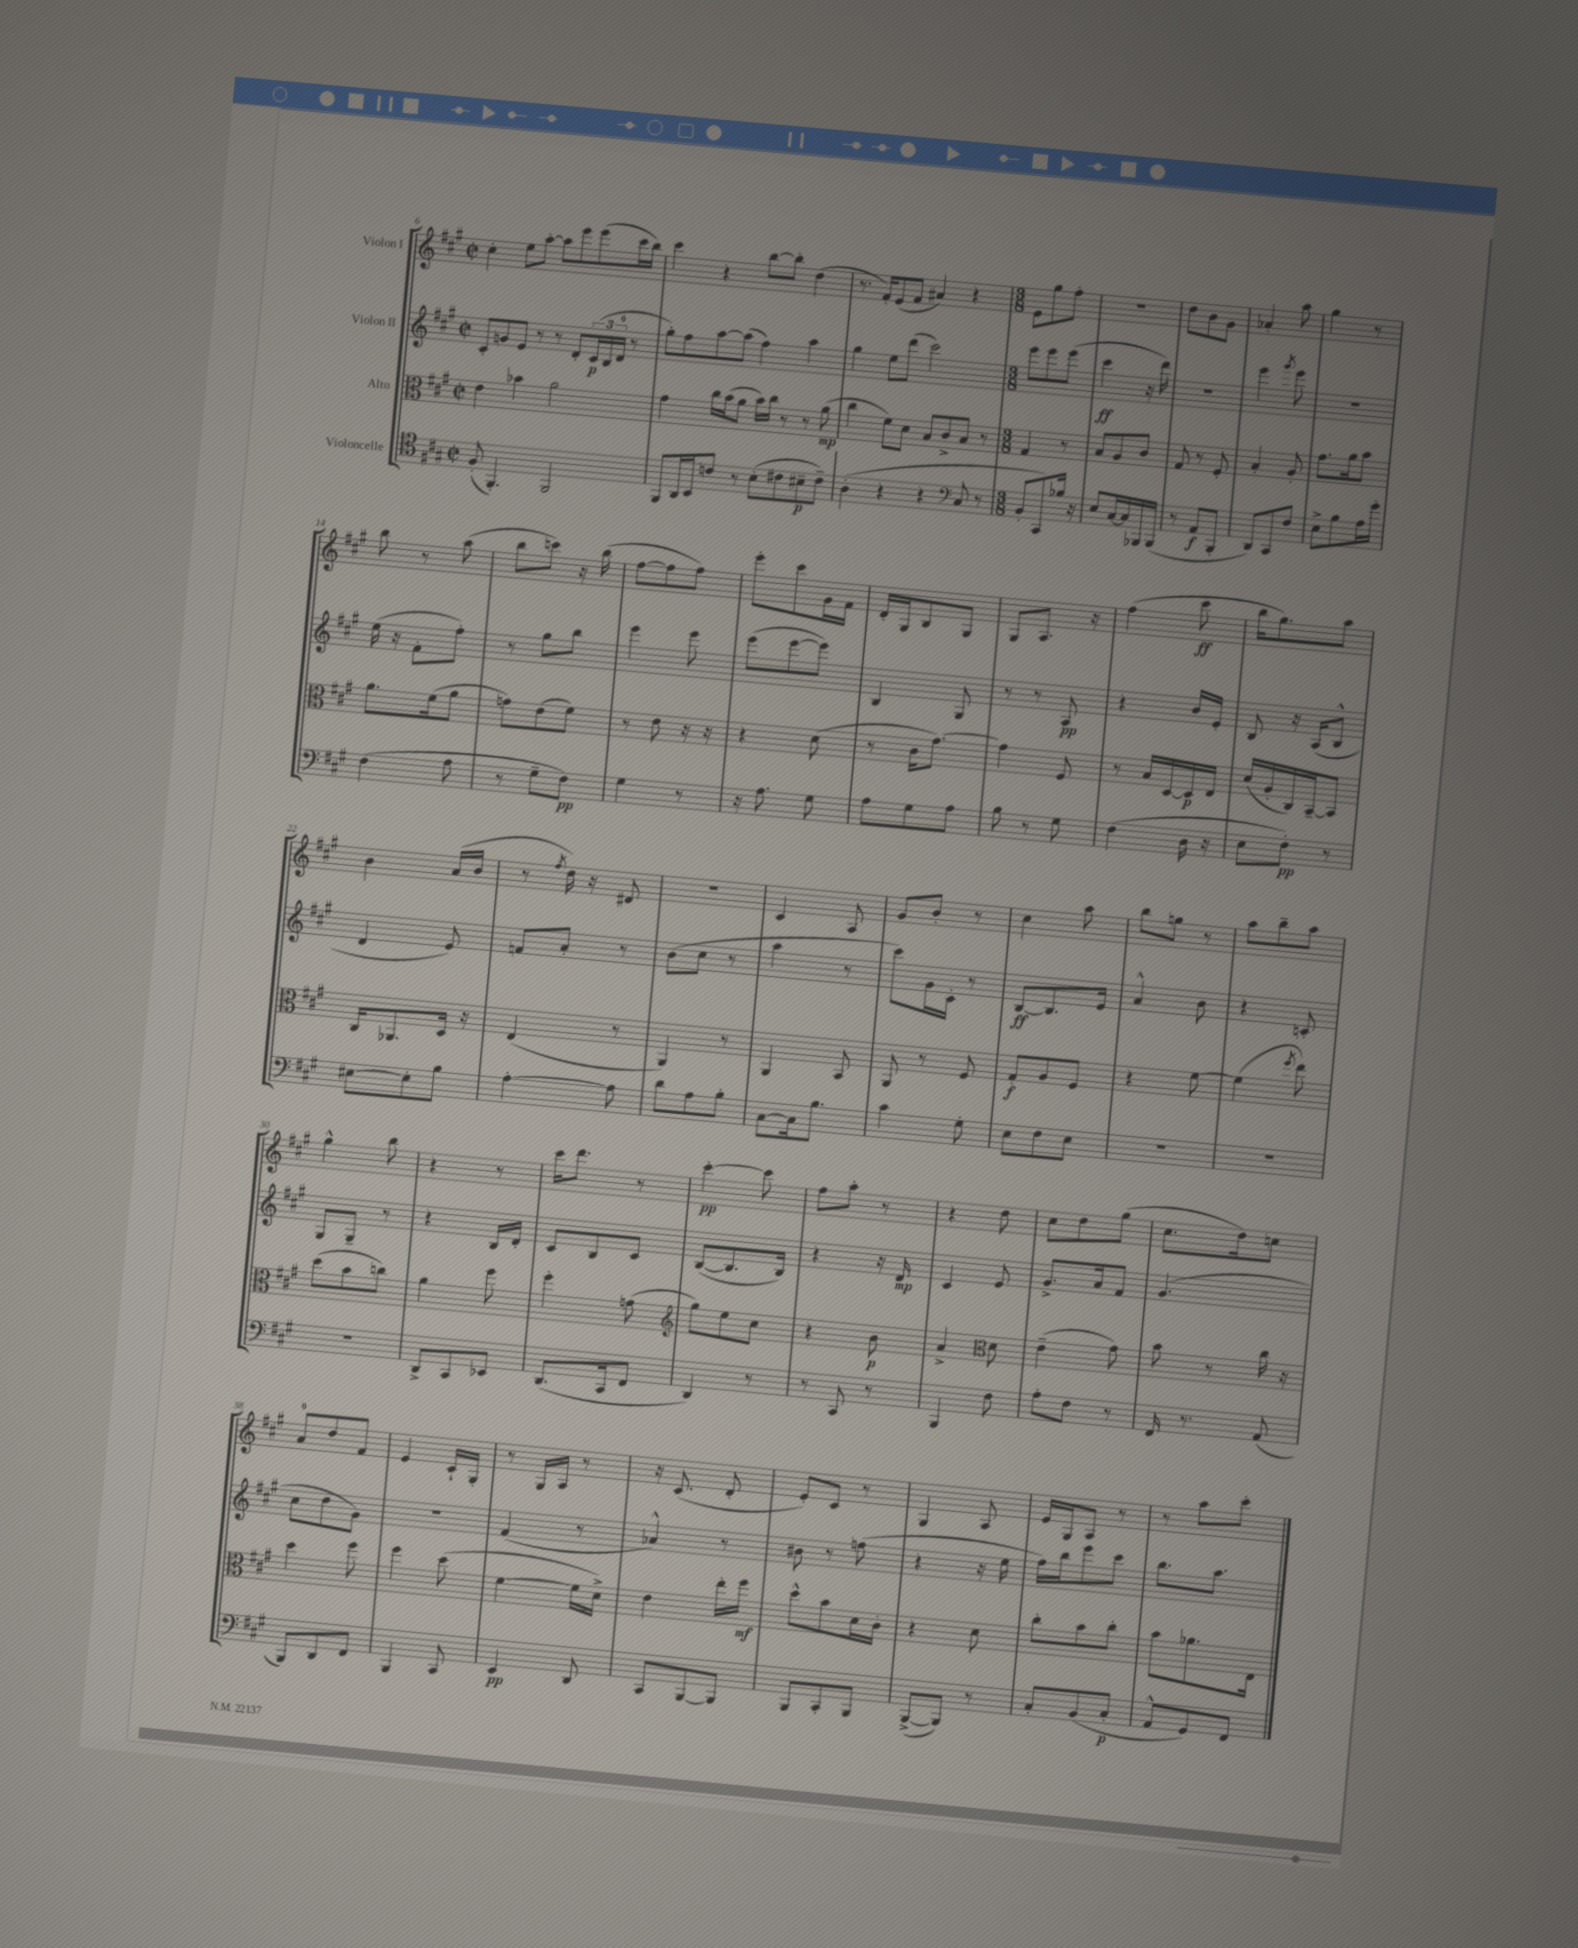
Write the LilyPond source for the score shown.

<<
\new StaffGroup <<
\new Staff = "s0" \with { instrumentName = "Violon I" } {
    \clef treble \key a \major \defaultTimeSignature \time 2/2
    cis''4-. e''8 a''8~-. a''8 e'''8 e'''8( cis'''16 b''16) |
    cis'''4 r4 b''8~ b''8-. d''4( |
    r8. fis'16-.) e'8( fis'8 ais'4) r4 |
    \numericTimeSignature \time 3/8 e'8 gis''8 fis''8-. |
    R4. |
    d''8 b'8 gis'8 |
    aes'4-. a''8 |
    gis''4 r8 |
    b''8 r8 a''8( |
    b''8 c'''8) r16 b''16( |
    fis''8~ fis''8 fis''8) |
    e'''8-. cis'''8 gis'16 fis'16 |
    d'16-. gis16 b8 gis8 |
    gis8 a8. r16 |
    fis''4( cis'''8\ff |
    b''16 gis''8.) a''8 |
    b'4 a'16( b'16 |
    r8 \acciaccatura { fis''8 } d''16) r16 dis'8 |
    R4. |
    cis'4 a8 |
    gis'8 b'8-. r8 |
    cis''4 a''8 |
    b''8 g''8 r8 |
    a''8 b''8-- a''8 |
    gis''4-^ b''8 |
    r4 r8 |
    cis'''16 d'''8. r8 |
    cis'''4~-.\pp cis'''8 |
    fis''8 a''8-. r8 |
    r4 d''8 |
    cis''8 d''8 gis''8( |
    cis''8. d''16) c''8 |
    a'8-0 d''8 fis'8 |
    e'4 cis'16-! gis16-. |
    r8 gis16 a16 r8 |
    r16 cis'8.( d'8-. |
    e'8-.) cis'8 r8 |
    gis4 a8 |
    e'16 gis16 a8 r8 |
    r8 a''8 cis'''8-. \bar "|." |
}
\new Staff = "s1" \with { instrumentName = "Violon II" } {
    \clef treble \key a \major \defaultTimeSignature \time 2/2
    cis'8-. g'8 e'8 r8 r8 d'8-. \tuplet 3/2 { cis'16\p( b16 d'16-0 } r8 |
    gis''8-.) fis''8 a''8~ a''8( fis''4) a''4 |
    gis''4 e''8 d'''8( cis'''2) |
    \numericTimeSignature \time 3/8 e'''8 e'''8 e'''8( |
    cis'''4\ff r16 d'''16) |
    R4. |
    e'''4 \acciaccatura { gis'''8 } e'''8 |
    R4. |
    e''16( r16 fis'8-. fis''8-.) |
    r8 gis''8 b''8 |
    e'''4 e'''8 |
    e'''8( e'''8~ e'''8) |
    b4 gis8 |
    r8 r8 a8\pp |
    r4 b'16 e'16-. |
    b8 r16 a16( b8-^ |
    d'4 e'8) |
    f'8 a'8-. r8 |
    b'8( cis''8 r8 |
    a''4 r8 |
    cis'''8) gis'16 cis'16-. r8 |
    b8~\ff b8. e'16 |
    a'4-^ b'8 |
    r4 c'8-. |
    gis8 gis8-- r8 |
    r4 b16 d'16-. |
    cis'8 b8 cis'8 |
    b8~( b8. b16) |
    r4 r16 d'16\mp |
    cis'4 e'8 |
    gis'8.-> a'16 fis'8 |
    gis'4.( |
    cis''8 d''8 gis'8) |
    R4. |
    fis'4( r8 |
    aes'4-^) r8 |
    bis'8 r8 f''8( |
    r4 r16 e''16 |
    fis''16) b''16 e'''8 cis'''8 |
    b''8. a''8. \bar "|." |
}
\new Staff = "s2" \with { instrumentName = "Alto" } {
    \clef alto \key a \major \defaultTimeSignature \time 2/2
    e'4 bes'4 a'2 |
    gis'4 cis''16 b'16( a'8 b'16) cis''16 r8 r8 a'8\mp( |
    cis''4 fis'8) d'8 b8 cis'8-> b8 r8 |
    \numericTimeSignature \time 3/8 gis4 r8 |
    b8 a8 cis'8 |
    gis8 r8 fis8-. |
    b4-. a8-. |
    gis'8. a'16 b'8 |
    a'8. fis'16( a'8 |
    g'8) e'8( fis'8) |
    r8 e'8 r16 r16 |
    r4 d'8( |
    r8 cis'16 gis'8.~) |
    gis'4 fis8 |
    r8 b16 d16~ d16\p e16 |
    d'16( a16-. cis16) b,16~-- b,8 |
    cis16 aes,8. d16 r16 |
    e4( r8 |
    a,4) r8 |
    a,4 b,8 |
    a,8 r8 fis8 |
    gis8-.\f a8 fis8 |
    r4 fis'8~ |
    fis'4( \acciaccatura { fis''8 } e''8) |
    d''8( b'8 c''8) |
    a'4 fis''8 |
    fis''4-. g'8( |
    \clef treble gis''8) e''8 cis''8 |
    r4 b'8\p |
    a'4-> \clef alto d'8 |
    e'4--( gis'8) |
    b'8 r8 cis''16 r16 |
    d''4 fis''8 |
    fis''4 d''8( |
    fis'4~ fis'16 d'16->) |
    e'4 e''16-. fis''16\mf |
    d''8-^ b'8 d'16 cis'16-. |
    r4 d'8 |
    cis''8-. b'8 cis''8-. |
    b'8 aes'8. e16 \bar "|." |
}
\new Staff = "s3" \with { instrumentName = "Violoncelle" } {
    \clef tenor \key a \major \defaultTimeSignature \time 2/2
    fis8-.( fis,4.-.) fis,2 |
    fis,8 a,16 b,16 c'8 r8 b8-.( cis'8 bis8--\p cis'8--) |
    a4-.( r4 r4 \clef bass cis8 r8 |
    \numericTimeSignature \time 3/8 b,8-. cis,8) bes16 r16 |
    e8 cis16~ cis16 bes,,16 bes,,16( |
    r8 a,8\f b,,8-. |
    d,8) cis,8 fis8 |
    e8-> b8 a16 gis'16-. |
    fis4( a8 |
    r8 gis8-- fis8\pp) |
    gis4 r8 |
    r16 a8. gis8 |
    a8 gis8 a8 |
    b8 r8 gis8 |
    fis4( d16 r16 |
    e8 fis8-.\pp) r8 |
    eis8~ eis8-. b8 |
    a4~-. a8 |
    d'8 a8 b8-. |
    cis8~ cis16 b8. |
    cis'4 gis8-. |
    e8 fis8 e8 |
    R4. |
    R4. |
    R4. |
    d,8-> cis,8 ees,8 |
    d,8.( cis,16 fis,8 |
    d,4) r8 |
    r8 cis,8 r8 |
    b,,4 fis8 |
    a8-. fis8 r8 |
    fis,16 r8. a,8( |
    b,,8) d,8 fis,8 |
    b,,4 cis,8 |
    e,4\pp d,8 |
    cis,8 b,,8~ b,,8 |
    b,,8 cis,8-. b,,8 |
    b,,8~->( b,,8) r8 |
    cis8-. b,8( cis8-.\p |
    a,8-^ gis,8) fis,8 \bar "|." |
}
>>
>>
\layout { \context { \Score currentBarNumber = #6 } }
